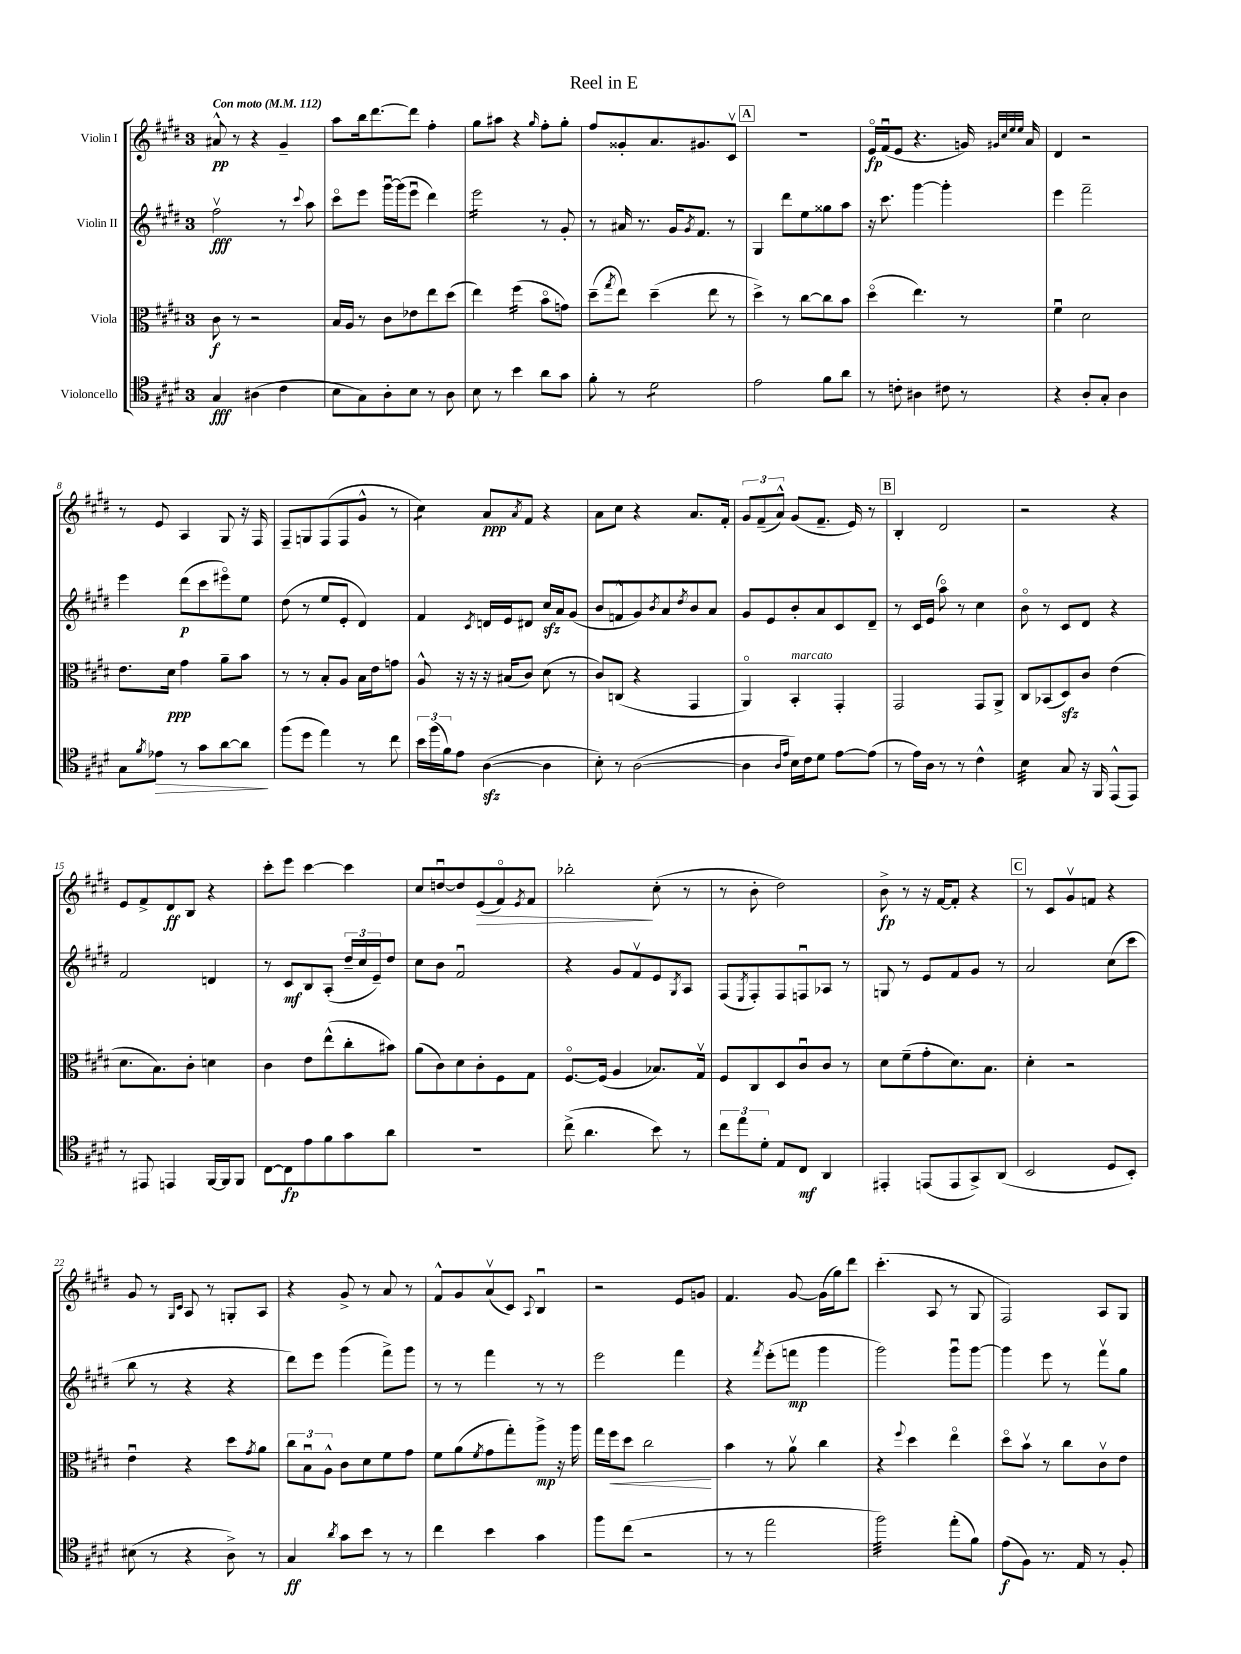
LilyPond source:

\header { title = "Reel in E" }
<<
\new StaffGroup <<
\new Staff = "s0" \with { instrumentName = "Violin I" } {
    \clef treble \key e \major \once \override Staff.TimeSignature.style = #'single-digit \time 3/4 \tempo "Con moto" 4 = 112
    ais'8-^\pp r8 r4 gis'4-- |
    a''8 b''16 dis'''8.~ dis'''8 fis''4-. |
    gis''8 ais''8 r4 \grace { gis''16 } fis''8-. gis''8-. |
    fis''8 gisis'8-. a'8. gis'8. cis'8\upbow |
    \mark \markup { \box "A" } R2. |
    e'16\flageolet\fp fis'16\downbow( e'8 r4. g'16) \grace { gis'32 cis''32 e''32 e''32 } a'16 |
    dis'4 r2 |
    r8 e'8 a4 gis8 r16 fis16 |
    fis8-- g8 fis8( fis8 gis'8-^ r8 |
    cis''4:8) a'8\ppp \acciaccatura { a'8 } fis'8 r4 |
    a'8 cis''8 r4 a'8. fis'16-. |
    \tuplet 3/2 { gis'8 fis'8--( a'8-^) } gis'8( fis'8.-- e'16) r8 |
    \mark \markup { \box "B" } b4-. dis'2 |
    r2 r4 |
    e'8 fis'8-> dis'8\ff b8 r4 |
    cis'''8-. e'''8 cis'''4~ cis'''4 |
    cis''8 d''8~\downbow d''8 e'8\>( fis'8\flageolet) \acciaccatura { e'8 } fis'8 |
    bes''2-.\! cis''8-.( r8 |
    r8 b'8-. dis''2) |
    b'8->\fp r8 r16 fis'16~ fis'8-. r4 |
    \mark \markup { \box "C" } r8 cis'8 gis'8\upbow f'8 r4 |
    gis'8 r8 \grace { gis16 cis'16 } a8 r8 g8-. a8 |
    r4 gis'8-> r8 a'8 r8 |
    fis'8-^ gis'8 a'8\upbow( cis'8) \appoggiatura { a8 } b4\downbow |
    r2 e'8 g'8 |
    fis'4. gis'8~ gis'16( gis''16) dis'''8 |
    cis'''4.-.( a8 r8 gis8 |
    fis2) a8 gis8 \bar "|." |
}
\new Staff = "s1" \with { instrumentName = "Violin II" } {
    \clef treble \key e \major \once \override Staff.TimeSignature.style = #'single-digit \time 3/4
    fis''2\upbow\fff r8 \appoggiatura { cis'''8 } a''8 |
    cis'''8\flageolet e'''8 gis'''16~\downbow gis'''16( e'''8\downbow dis'''4) |
    e'''2:16 r8 gis'8-. |
    r8 ais'16 r8. gis'16 \acciaccatura { gis'8 } fis'8. r8 |
    \mark \markup { \box "A" } gis4 dis'''8 e''8 gisis''8 a''8 |
    r16 cis'''8. gis'''4~ gis'''4-. |
    e'''4 fis'''2-- |
    e'''4 dis'''8\p( cis'''8 eis'''8\flageolet) e''8 |
    dis''8( r8 e''8 e'8-. dis'4) |
    fis'4 \acciaccatura { cis'8 } d'16 e'16 dis'8 cis''16\sfz a'16 gis'8( |
    b'8 f'8-^ gis'8) \acciaccatura { b'8 } a'8 \acciaccatura { dis''8 } b'8 a'8 |
    gis'8 e'8 b'8-. a'8 cis'8 dis'8-- |
    \mark \markup { \box "B" } r8 cis'16 e'16( a''8\flageolet) r8 cis''4 |
    b'8\flageolet r8 cis'8 dis'8 r4 |
    fis'2 d'4 |
    r8 cis'8\mf b8 a8-.( \tuplet 3/2 { dis''16-- cis''16 e'16--) } dis''8 |
    cis''8 b'8 fis'2\downbow |
    r4 gis'8 fis'8\upbow e'8 \acciaccatura { gis8 } a8 |
    fis8( \acciaccatura { e8 } fis8-.) fis8 f8\downbow aes8 r8 |
    g8 r8 e'8 fis'8 gis'8 r8 |
    \mark \markup { \box "C" } a'2 cis''8( cis'''8 |
    b''8 r8 r4 r4 |
    dis'''8) e'''8 gis'''4( fis'''8->) gis'''8 |
    r8 r8 fis'''4 r8 r8 |
    e'''2 fis'''4 |
    r4 \acciaccatura { fis'''8 } e'''8-.( f'''8\mp gis'''4 |
    gis'''2) gis'''8\downbow gis'''8~ |
    gis'''4 e'''8 r8 fis'''8\upbow gis''8 \bar "|." |
}
\new Staff = "s2" \with { instrumentName = "Viola" } {
    \clef alto \key e \major \once \override Staff.TimeSignature.style = #'single-digit \time 3/4
    cis'8\f r8 r2 |
    b16 a16 r8 cis'8 ees'8 e''8 dis''8( |
    e''4) fis''4:16( b'8\flageolet g'8) |
    dis''8--( \acciaccatura { gis''8 } e''8) dis''4--( e''8 r8 |
    \mark \markup { \box "A" } dis''4->) r8 cis''8~ cis''8 b'8 |
    dis''4\flageolet( e''4.) r8 |
    fis'4\downbow dis'2 |
    e'8. dis'16\ppp gis'4 a'8-- b'8 |
    r8 r8 b8-. a8 b16 e'16 g'8 |
    a8-^ r16 r16 r16 bis16( cis'8) dis'8( r8 |
    cis'8) c8( r4 gis,4 |
    a,4\flageolet) b,4-.^\markup { \italic "marcato" } gis,4-. |
    \mark \markup { \box "B" } gis,2 gis,8 a,8-> |
    cis8 bes,8( dis8\sfz) cis'8 e'4( |
    dis'8. b8.) cis'8-. d'4 |
    cis'4 e'8 e''8-^( cis''8-. bis'8) |
    a'8( cis'8) dis'8 cis'8-. fis8 gis8 |
    fis8.~\flageolet fis16( a4 bes8.) gis16\upbow |
    fis8 cis8 dis8 cis'8\downbow cis'8 r8 |
    dis'8 fis'8--( gis'8-. dis'8.) b8. |
    \mark \markup { \box "C" } dis'4-. r2 |
    e'4\downbow r4 dis''8 \acciaccatura { gis'8 } a'8 |
    \tuplet 3/2 { cis''8 b8\downbow a8-^ } cis'8 dis'8 fis'8 gis'8 |
    fis'8 a'8( \acciaccatura { fis'8 } gis'8 gis''8-.) a''8->\mp r16 a''16 |
    gis''16 fis''16\< dis''8 cis''2\! |
    b'4 r8 a'8\upbow cis''4 |
    r4 \appoggiatura { fis''8 } dis''4 e''4\flageolet |
    dis''8\flageolet b'8\upbow r8 cis''8 cis'8\upbow e'8 \bar "|." |
}
\new Staff = "s3" \with { instrumentName = "Violoncello" } {
    \clef tenor \key e \major \once \override Staff.TimeSignature.style = #'single-digit \time 3/4
    gis4\fff ais4( cis'4 |
    b8 gis8) a8-. b8 r8 a8 |
    b8 r8 b'4 a'8 gis'8 |
    fis'8-. r8 dis'2:8 |
    \mark \markup { \box "A" } e'2 fis'8 a'8 |
    r8 c'8-. ais4 cis'8 r8 |
    r4 a8-. gis8-. a4 |
    gis8 \acciaccatura { fis'8 } ees'8\> r8 gis'8 a'8~ a'8\! |
    fis''8( dis''8 e''4) r8 cis''8 |
    \tuplet 3/2 { b'16 fis''16( fis'16) } e'8 a4~\sfz( a4 |
    b8-.) r8 a2~( |
    a4 \grace { a16 e'16 } b16) cis'16 dis'8 e'8~ e'8( |
    \mark \markup { \box "B" } r8 e'16) a16 r8 r8 cis'4-^ |
    b4:32 gis8 r16 fis,16 e,8-^( e,8) |
    r8 eis,8 e,4 fis,16~ fis,16 fis,8 |
    cis8~ cis8\fp e'8 fis'8 gis'8 a'8 |
    R2. |
    cis''8->( a'4. b'8) r8 |
    \tuplet 3/2 { cis''8 e''8 dis'8-. } e8 cis8\mf a,4 |
    eis,4-. e,8( e,8 gis,8->) a,8( |
    \mark \markup { \box "C" } b,2 dis8 b,8-.) |
    bis8( r8 r4 a8->) r8 |
    gis4\ff \acciaccatura { a'8 } gis'8 b'8 r8 r8 |
    cis''4 b'4 gis'4 |
    fis''8 cis''8( r2 |
    r8 r8 e''2 |
    fis''2:32) e''8-.( fis'8) |
    e'8\f( fis8) r8. e16 r8 fis8-. \bar "|." |
}
>>
>>
